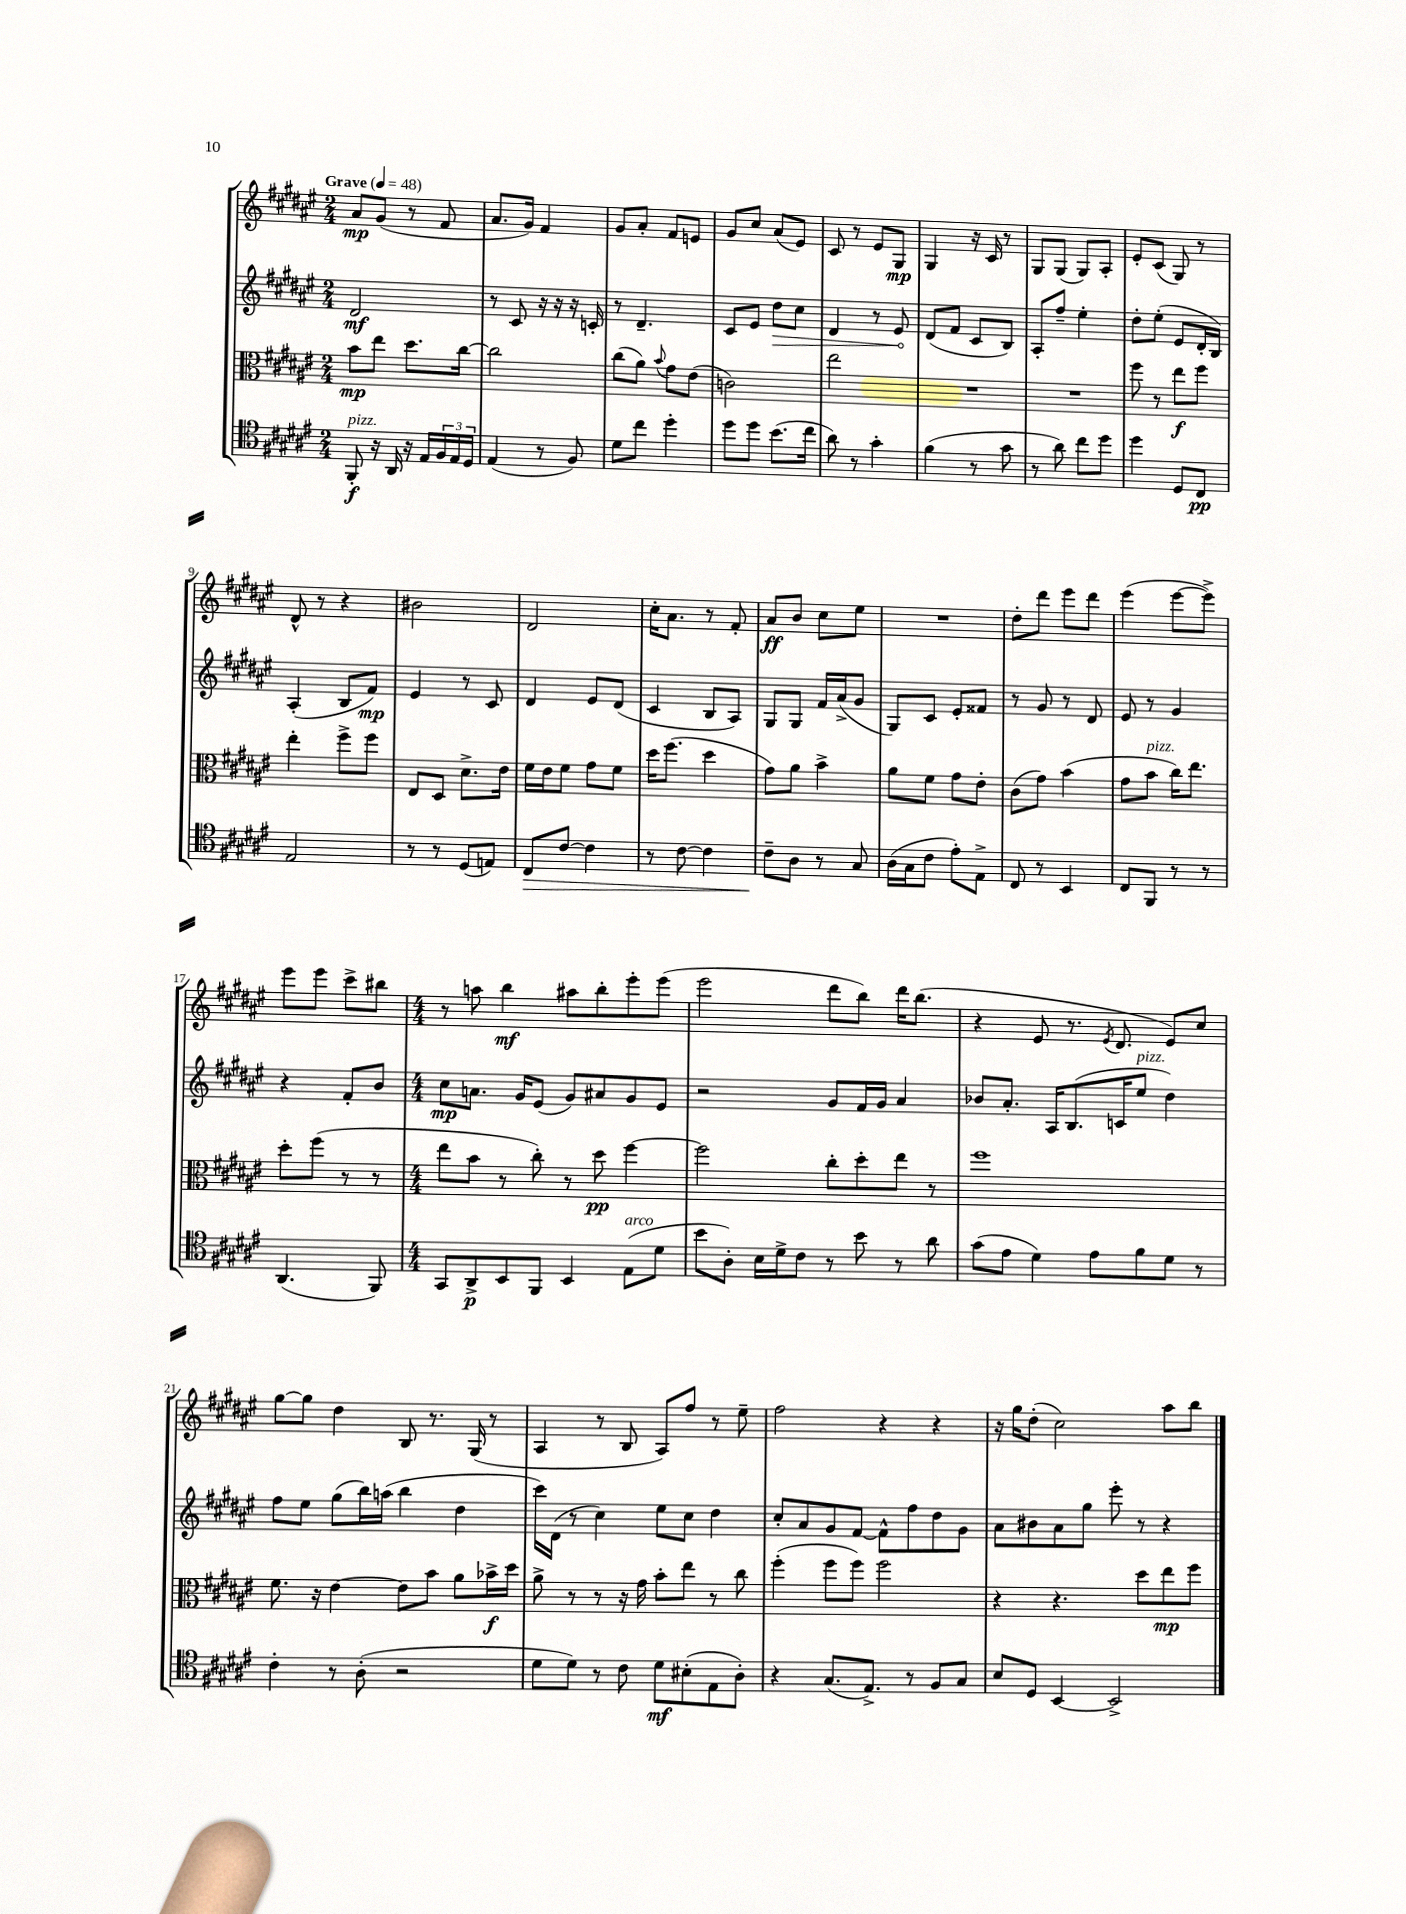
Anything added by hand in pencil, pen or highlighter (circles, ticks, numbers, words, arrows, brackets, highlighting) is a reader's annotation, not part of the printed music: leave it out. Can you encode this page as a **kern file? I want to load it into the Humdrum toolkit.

**kern	**kern	**kern	**kern
*staff4	*staff3	*staff2	*staff1
*clefC4	*clefC3	*clefG2	*clefG2
*k[f#c#g#d#a#e#]	*k[f#c#g#d#a#e#]	*k[f#c#g#d#a#e#]	*k[f#c#g#d#a#e#]
*M2/4	*M2/4	*M2/4	*M2/4
*MM48	*MM48	*MM48	*MM48
8FF#'/	8b\L	2d#/	8a#/L
16r	8ee#\J	.	(8g#/J
16AA#/	.	.	.
16r	8.dd#\L	.	8r
16E#/LL	.	.	.
24F#/	.	.	8f#/
24E#/	.	.	.
.	[16cc#\Jk	.	.
24D#/JJ	.	.	.
=	=	=	=
(4E#/	2cc#\]	8r	8.a#/L
.	.	8c#/	.
.	.	.	16g#/Jk)
8r	.	16r	4f#/
.	.	16r	.
8F#/)	.	16r	.
.	.	16c'/	.
=	=	=	=
8d#\L	(8cc#\L	8r	8g#/L
8cc#\J	8a#\J)	4.d#~/	8a#'/J
.	8qqb/	.	.
4dd#'\	8g#\L	.	8f#/L
.	(8e#\J	.	8e/J
=	=	=	=
8dd#\L	2c\)	8c#/L	8g#/L
8dd#\J	.	8e#/J	8cc#/J
(8.b\L	.	8dd#\L	(8a#/L
.	.	8cc#\J	8e#/J)
16cc#\Jk	.	.	.
=	=	=	=
8a#\)	2ee#\	4d#/	8c#/
8r	.	.	8r
4g#'\	.	8r	8e#/L
.	.	8e#/	8G#/J
=	=	=	=
(4f#\	2r	(8d#/L	4G#/
.	.	8f#/J	.
8r	.	8c#/L	16r
.	.	.	16c#/
8g#\	.	8B/J)	8r
=	=	=	=
8r	2r	8A#'/L	8G#/L
8a#\)	.	8ff#~/J	(8G#/J
8cc#\L	.	4ee#'\	8G#/L)
8dd#\J	.	.	8A#'/J
=	=	=	=
4dd#\	8ff#\	8dd#'\L	8e#'/L
.	8r	(8ee#'\J	(8c#/J
8D#/L	8ee#\L	8e#/L	8G#/)
8C#/J	8ff#\J	16d#'/L	8r
.	.	16B/JJ)	.
=	=	=	=
2E#/	4ee#'\	(4A#'/	8d#^^/
.	.	.	8r
.	8ff#^\L	8B/L	4r
.	8ff#\J	8f#/J)	.
=	=	=	=
8r	8E#/L	4e#/	2b#\
8r	8D#/J	.	.
(8D#/L	8.d#^\L	8r	.
8E/J)	.	8c#/	.
.	16e#\Jk	.	.
=	=	=	=
8C#/L	16f#\LL	4d#/	2d#/
.	16e#\J	.	.
[8c#/J	8f#\J	.	.
4c#\]	8g#\L	8e#/L	.
.	8f#\J	(8d#/J	.
=	=	=	=
8r	16dd#\LK	4c#/	16cc#'\LK
.	(8.ff#\J	.	8.a#\J
[8c#\	.	.	.
4c#\]	4dd#\	8B/L	8r
.	.	8A#/J)	8f#'/
=	=	=	=
8c#~\L	8g#\L)	8G#/L	8a#/L
8A#\J	8a#\J	8G#/J	8b/J
8r	4b^\	16f#/LL	8cc#\L
.	.	(16a#^/J	.
8G#/	.	8g#/J	8ee#\J
=	=	=	=
(16A#\LL	8a#\L	8G#/L)	2r
16G#\J	.	.	.
8c#\J	8f#\J	8c#/J	.
8e#'\L)	8g#\L	8e#'/L	.
8E#^\J	8e#'\J	8f##/J	.
=	=	=	=
8C#/	(8c#\L	8r	8dd#'\L
8r	8g#\J)	8g#/	8ddd#\J
4BB/	(4b\	8r	8eee#\L
.	.	8d#/	8ddd#\J
=	=	=	=
8C#/L	8g#\L	8e#/	(4eee#\
8FF#/J	8b\J	8r	.
8r	16cc#\LK)	4g#/	[8eee#\L
.	8.ee#\J	.	.
8r	.	.	8eee#^\]J)
=	=	=	=
(4.AA#/	8dd#'\L	4r	8eee#\L
.	(8ff#\J	.	8eee#\J
.	8r	8f#'/L	8ccc#^\L
8FF#/)	8r	8b/J	8bb#\J
=	=	=	=
*M4/4	*M4/4	*M4/4	*M4/4
8GG#/L	8ee#\L	8cc#\L	8r
8AA#^/	8b\J	8.a\J	8aa\
8BB/	8r	.	4bb\
.	.	16g#/LK	.
8FF#/J	8cc#'\)	(8e#/J	.
4BB/	8r	8g#/L)	8aa#\L
.	8dd#\	8a#/	8bb'\
(8E#\L	[4ff#\	8g#/	8eee#'\
8d#\J	.	8e#/J	(8eee#\J
=	=	=	=
8b\L	2ff#\]	2r	2eee#\
8A#'\J)	.	.	.
16B\LL	.	.	.
16d#^\J	.	.	.
8c#\J	.	.	.
8r	8cc#'\L	8g#/L	8ddd#\L
8b\	8dd#'\	16f#/L	8bb\J)
.	.	16g#/JJ	.
8r	8ee#\J	4a#/	16ddd#\LK
.	.	.	(8.bb\J
8a#\	8r	.	.
=	=	=	=
(8g#\L	1ff#	8b-/L	4r
8e#\J	.	8.a#'/J	.
4d#\)	.	.	8e#/
.	.	16A#/LK	.
.	.	(8.B/	8.r
8e#\L	.	.	.
.	.	.	8qe#/
.	.	16c/K	8.d#/
8f#\	.	8ee#/J	.
8d#\J	.	4dd#\)	8e#/L)
8r	.	.	8cc#/J
=	=	=	=
4c#'\	8.f#\	8ff#\L	[8gg#\L
.	.	8ee#\J	8gg#\]J
.	16r	.	.
8r	[4e#\	(8gg#\L	4dd#\
(8A#'\	.	16bb\L)	.
.	.	(16aa\JJ	.
2r	8e#\]L	4bb\	8B/
.	8b\J	.	8.r
.	8a#\L	4dd#\	.
.	.	.	(16G#/
.	16b-^\L	.	8r
.	16dd#\JJ	.	.
=	=	=	=
8d#\L	8a#^\	16ccc#\LL)	4A#/
.	.	(16d#\JJ	.
8d#\J)	8r	8r	.
8r	8r	4cc#\)	8r
8c#\	16r	.	8B/
.	16g#\	.	.
8d#\L	8b'\L	8ee#\L	8A#/L)
(8B#'\	8ee#\J	8cc#\J	8ff#/J
8E#\	8r	4dd#\	8r
8A#'\J)	8cc#\	.	8ee#~\
=	=	=	=
4r	(4ff#'\	8cc#'/L	2ff#\
.	.	8a#/	.
(8.G#/L	8ff#\L	8g#/	.
.	8ff#\J)	[8f#/J	.
8.E#^/J)	.	.	.
.	2ff#\	8f#^^\]L	4r
8r	.	8ff#\	.
8F#/L	.	8dd#\	4r
8G#/J	.	8g#\J	.
=	=	=	=
8B/L	4r	8a#\L	16r
.	.	.	16gg#\LK
8D#/J	.	8b#\	(8dd#'\J
[4BB/	4.r	8a#\	2cc#\)
.	.	8gg#\J	.
2BB^/]	.	8eee#'\	.
.	8dd#\L	8r	.
.	8ee#\	4r	8aa#\L
.	8ff#\J	.	8bb\J
==	==	==	==
*-	*-	*-	*-
